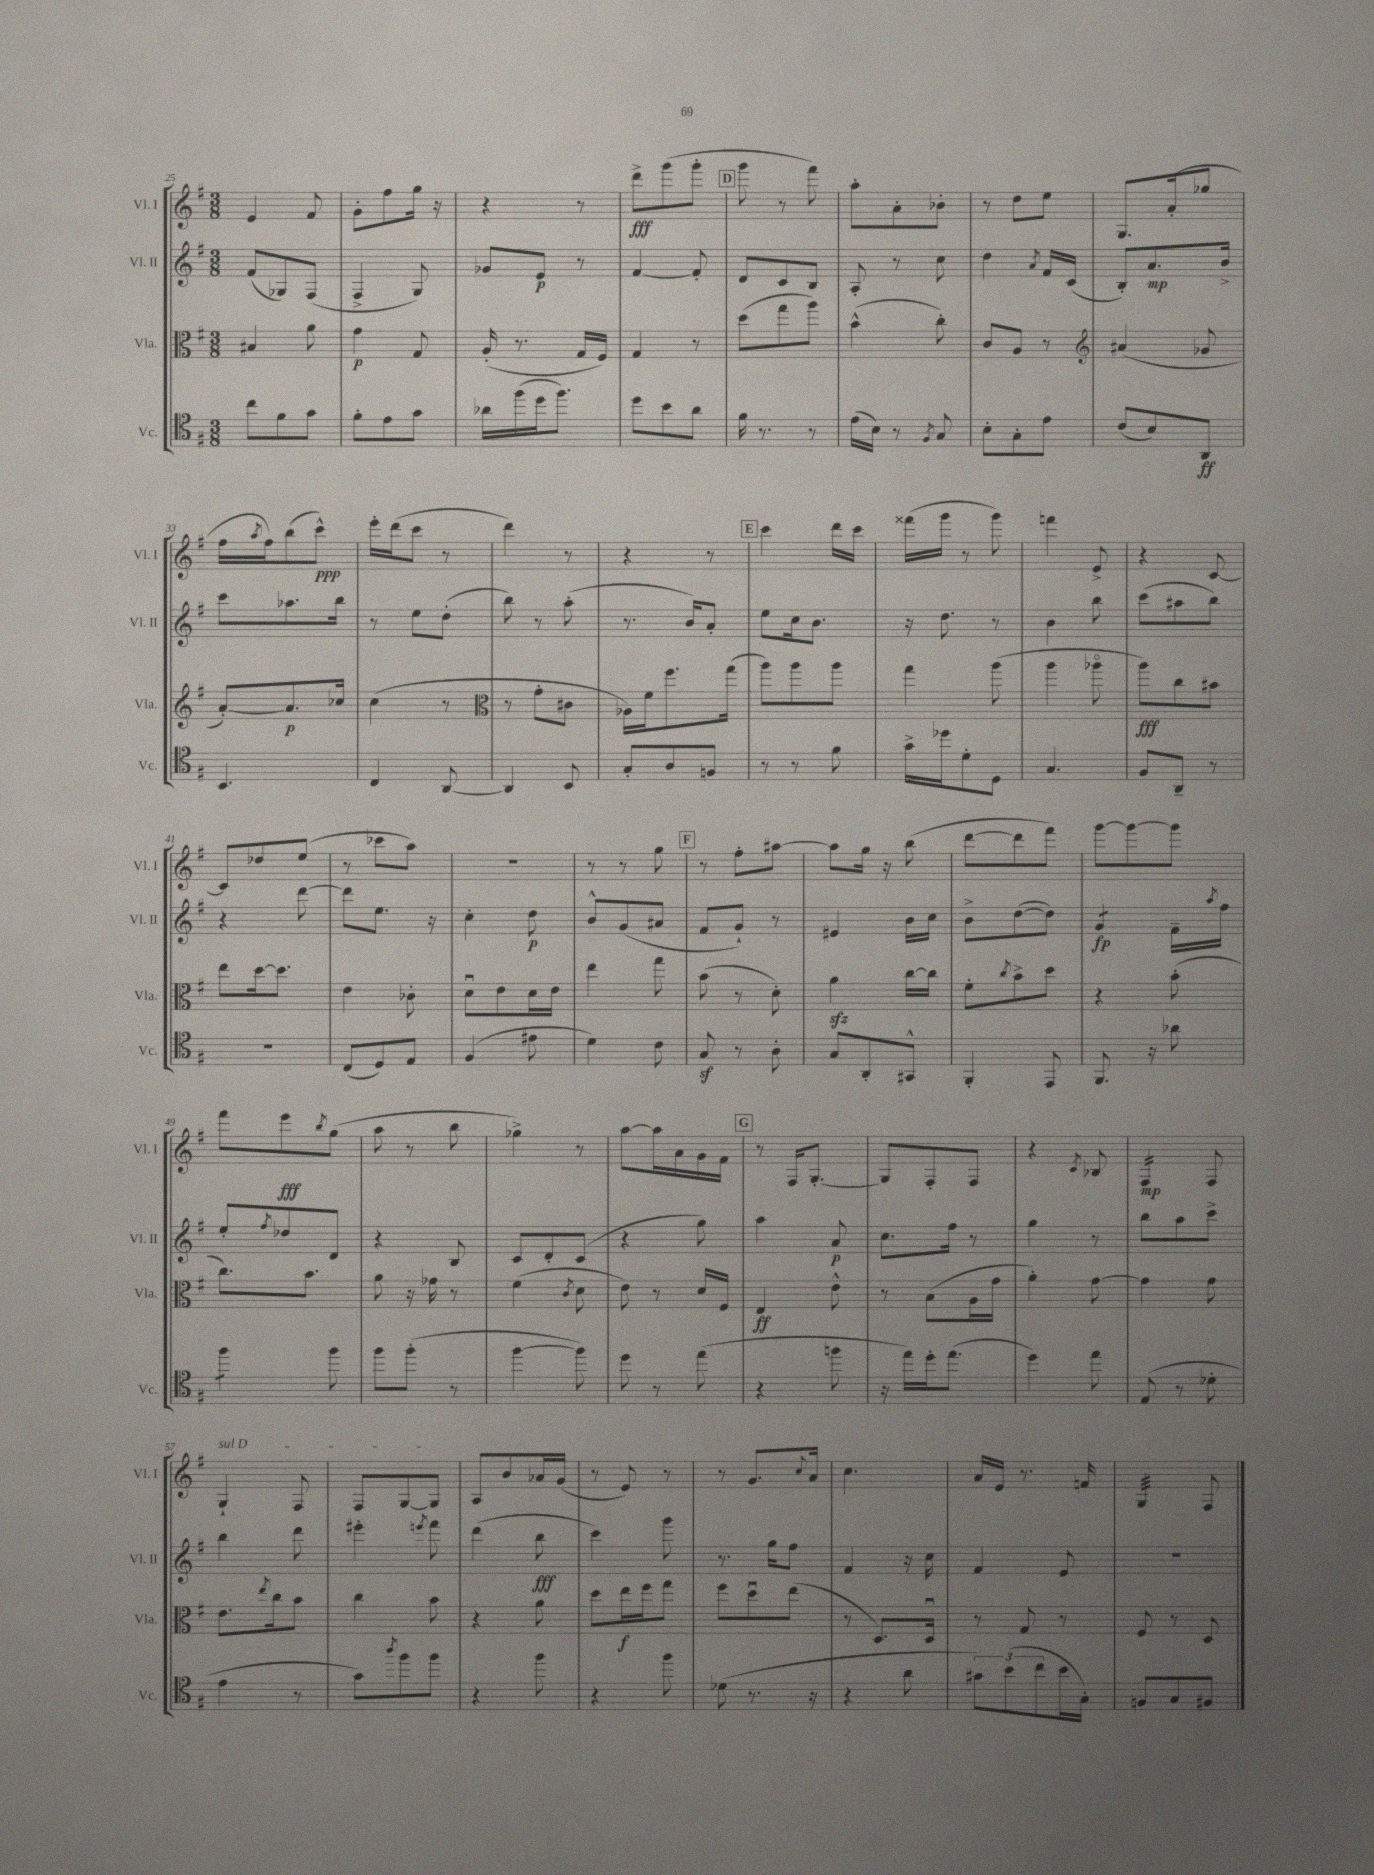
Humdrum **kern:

**kern	**kern	**kern	**kern
*staff4	*staff3	*staff2	*staff1
*clefC4	*clefC3	*clefG2	*clefG2
*k[f#]	*k[f#]	*k[f#]	*k[f#]
*M3/8	*M3/8	*M3/8	*M3/8
8cc\L	4B#/	(8f#/L	4e/
8f#\	.	8G-/)	.
8g\J	8a\	(8F#/J	8f#/
=	=	=	=
8f#'\L	4g\	4F#^/	8g'\L
8e\	.	.	8ff#\
8g\J	8G/	8G/)	16gg\Jk
.	.	.	16r
=	=	=	=
16a-\LL	(16A'/	8g-/L	4r
(16ff#\	8.r	.	.
16dd\J	.	8e/J	.
8.ff#\J)	.	.	.
.	16G/LL	8r	8r
.	16F#/JJ)	.	.
=	=	=	=
8dd\L	4G/	[4f#/	8ddd^\L
8b\	.	.	(8ggg\
8a\J	8r	8f#'/]	8ggg'\J
=	=	=	=
16f#\	(8dd\L	8d/L	8ggg\
8.r	.	.	.
.	8gg\	8c/	8r
8r	8aa\J)	8B/J	8fff#\)
=	=	=	=
(16e\LL	(4b^^\	8A'/	8aa'\L
16B\JJ)	.	.	.
8r	.	8r	8a'\
8qF#/	.	.	.
8G/	8cc'\)	8cc\	8b-'\J
=	=	=	=
8B'\L	8c/L	4dd\	8r
8G'\	8A/J	.	8dd\L
.	.	8qa/	.
8e\J	8r	16f#/LL	8ee\J
.	.	(16c/JJ	.
=	=	=	=
*	*clefG2	*	*
(8c/L	(4a#/	8B'/L)	8.G/L
8B/)	.	8.a/	.
.	.	.	(16a'/k
8AA/J	8g-/	.	8gg-/J
.	.	16b^/Jk	.
=	=	=	=
4.BB/	[8a'/L)	8ccc\L	16ff#\LL
.	.	.	8qaa/
.	.	.	16ff#\J)
.	8.a/]	8.aa-\	(8bb\
.	.	.	8ccc^^\J)
.	16cc-/Jk	16bb\Jk	.
=	=	=	=
4C/	(4cc\	8r	16eee'\LL
.	.	.	(16ddd\J
.	.	8ee\L	8ccc\J
[8AA/	8r	(8dd'\J	8r
=	=	=	=
*	*clefC3	*	*
4AA/]	8r	8bb\)	4ddd\)
.	8g'\L	8r	.
8BB/	8c#\J	(8aa'\	8r
=	=	=	=
8G'/L	16A-\LL)	8.r	4r
.	16f#\J	.	.
8A/	8.ff#\	.	.
.	.	16b/LK)	.
8F/J	.	8a'/J	8r
.	(16gg\Jk	.	.
=	=	=	=
8r	8aa\L)	8ee\L	4ccc\
8r	8aa\	16cc\k	.
.	.	8.b\J	.
8f#\	8aa\J	.	16ddd\LL
.	.	.	16ccc\JJ
=	=	=	=
16g^\LL	4gg\	16r	(16fff##\LL
16dd-\J	.	8.dd\	16ggg\JJ
8d'\	.	.	8r
8D\J	(8aa\	8r	8ggg\)
=	=	=	=
4.G/	4aa\	4b\	4fff\
.	8aa-o\	8bb\	8e^/
=	=	=	=
8F#/L	8aa\L)	(8ccc\L	4r
8AA~/J	8cc\	8aa#\	.
8r	8b#\J	8bb\J)	[8c/
=	=	=	=
4.r	8ee\L	4r	8c/]L
.	[16dd\k	.	8dd-/
.	8.dd\]J	.	.
.	.	[8ddd\	(8ee/J
=	=	=	=
(8C/L	4e\	8ddd\]L	8r
8D/)	.	8.ee\J	8ccc-\L
8E/J	8c-'\	.	8aa\J)
.	.	16r	.
=	=	=	=
(4F#/	8du\L	4cc'\	4.r
.	8e\	.	.
8e#\	16d\L	8dd\	.
.	16e\JJ	.	.
=	=	=	=
4d\)	4ee\	8b^^/L	8r
.	.	(8g/	8r
8c\	8gg\	8a#/J	8gg\
=	=	=	=
8G/	(8b\	8f#/L	8r
8r	8r	8g`/J)	8ff#'\L
8A'\	8d'\)	8r	[8aa#\J
=	=	=	=
8G/L	4a\	4e#/	8aa#\]L
8AA'/	.	.	16gg\Jk
.	.	.	16r
8GG#^^/J	[16cc\LL	16b\LL	(8bb\
.	16cc\]JJ	16cc\JJ	.
=	=	=	=
4FF#'/	8f#'\L	8b^\L	[8ddd\L
.	8qcc/	.	.
.	8b^\	([8dd\	8ddd\]
8EE/	8dd\J	8dd\]J)	8fff#\J)
=	=	=	=
8.FF#/	4r	4g/	[8ggg\L
.	.	.	8ggg\_
16r	.	.	.
8a-\	(8b'\	16f#~\LL	8ggg\]J
.	.	8qaa/	.
.	.	16ff#\JJ	.
=	=	=	=
4ff#\	8.cc\L)	8ee'/L	8fff#\L
.	.	8qff#/	.
.	.	8dd-/	8eee\
.	8.b\J	.	.
.	.	.	8qbb/
8ff#\	.	8d/J	(8gg\J
=	=	=	=
8ff#\L	8a\	4r	8aa\
(8ff#'\J	16r	.	8r
.	16g-\	.	.
8r	8r	8B/	8bb\
=	=	=	=
[4ff#\	(4f#\	8c/L	4gg-^\)
.	.	8d'/	.
.	8qc/	.	.
8ff#\])	8d\	(8c/J	8r
=	=	=	=
8dd\	8e\)	4r	[8aa\L
8r	8r	.	16aa\]L
.	.	.	16a\
(8ee\	16d/LL	8gg\)	16g\
.	16F#/JJ	.	16f#\JJ
=	=	=	=
4r	4E/	4aa\	8r
.	.	.	16F#/LK
.	.	.	[8.G'/J
8ff\	8e^^\	8a/	.
=	=	=	=
16r	8r	8.cc\L	8G/]L
16ee\LL)	.	.	.
16dd'\J	(8B\L	.	8F#'/
(8.ee\J	.	16ff#\Jk	.
.	16A\L	8r	8F#/J
.	16g\JJ	.	.
=	=	=	=
4dd\)	4a'\)	4gg\	4r
.	.	.	8qc/
8ee\	[8g\	8r	8B-/
=	=	=	=
(8E/	4g\]	8bb\L	4F#/
8r	.	8aa\	.
8d-'\	8g\	8ccc^\J	8F#/
=	=	=	=
4e\	8.e\L	4bb\	4G`/
.	8qee/	.	.
.	16cc\k	.	.
8r	8b\J	8ddd\	8F#/
=	=	=	=
8g\L)	4cc\	4eee#'\	8F#/L
8qaa/	.	.	.
8ff#\	.	.	[8G/
.	.	8qeee/	.
8ff#\J	8b\	8fff#\	8G/]J
=	=	=	=
4r	4r	(4ddd\	8A/L
.	.	.	8b/
8ff#\	8a\	8bb\	16a-/L
.	.	.	(16g/JJ
=	=	=	=
4r	8dd\L	4ccc\)	8r
.	16ee\L	.	8e/)
.	16ff#\J	.	.
8ff#\	8gg\J	8ggg\	8r
=	=	=	=
(8d-\	8ff#\L	8.r	8r
8.r	8ddu\	.	8.g/L
.	.	16gg\LK	.
.	(8ee\J	8ff#\J	.
.	.	.	8qqcc/
16r	.	.	16a/Jk
=	=	=	=
4r	8r	4f#/	4.cc\
.	8.D/L)	.	.
8a\	.	16r	.
.	16Du/Jk	16cc\	.
=	=	=	=
12g#\L)	8r	4f#/	16a/LL
.	.	.	16e/JJ
(12b\	.	.	.
.	8G/	.	8.r
12cc\	.	.	.
16b\L	8r	8e/	.
16G'\JJ)	.	.	16f/
=	=	=	=
8F/L	8F#/	4.r	4G/
8G/	8r	.	.
8F#/J	8D/	.	8F#/
==	==	==	==
*-	*-	*-	*-
